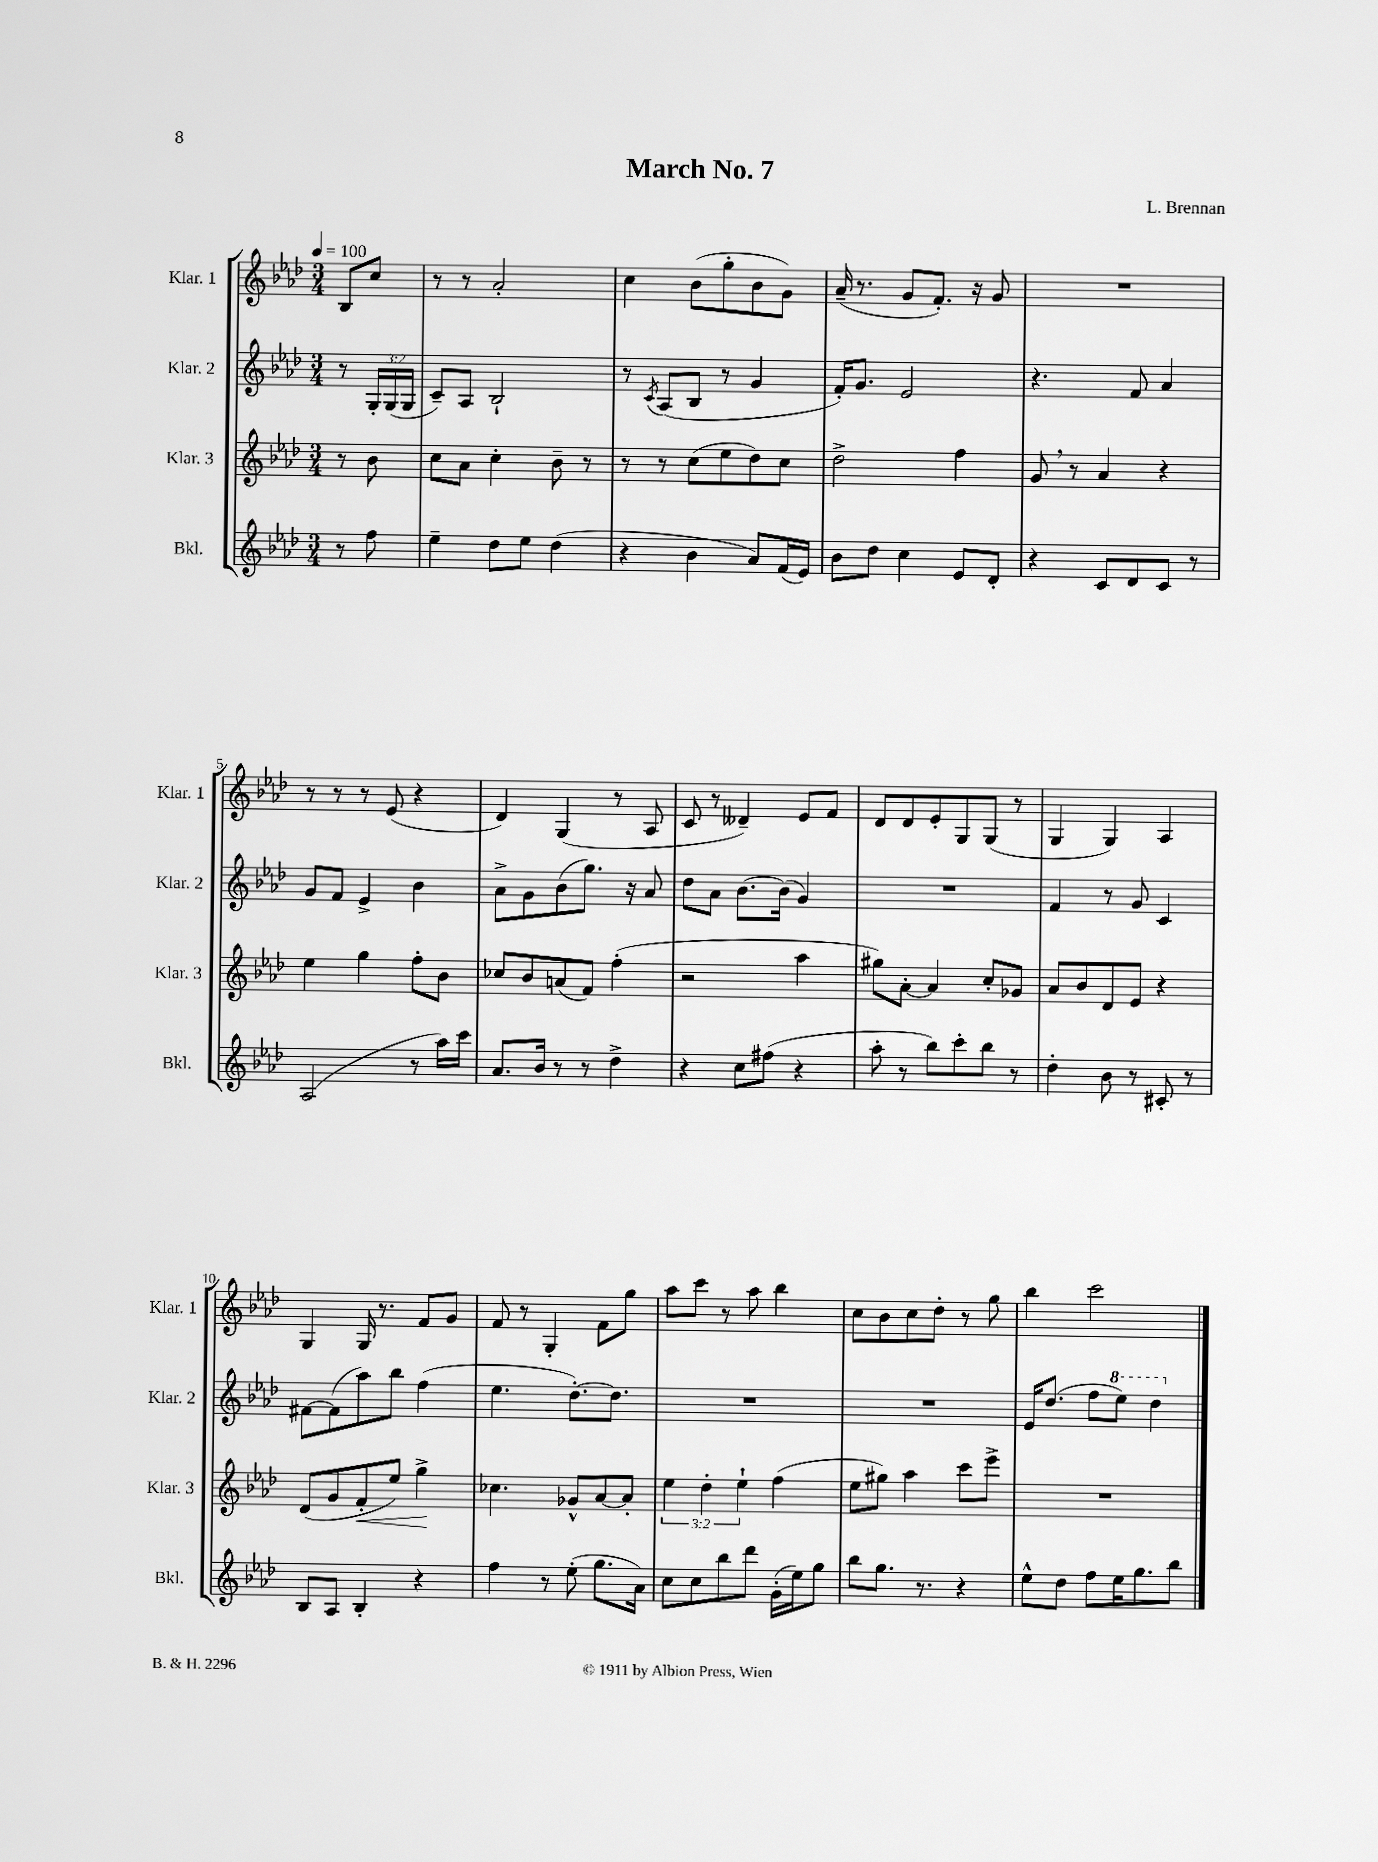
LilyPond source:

\header { title = "March No. 7" composer = "L. Brennan" }
<<
\new StaffGroup <<
\new Staff = "s0" \with { instrumentName = "Klar. 1" shortInstrumentName = "Klar. 1" } {
    \clef treble \key aes \major \numericTimeSignature \time 3/4 \partial 4 \tempo 4 = 100
    bes8 c''8 |
    r8 r8 aes'2-. |
    c''4 bes'8( g''8-. bes'8 g'8) |
    aes'16--( r8. g'8 f'8.-.) r16 g'8 |
    R2. |
    r8 r8 r8 ees'8( r4 |
    des'4) g4( r8 aes8 |
    c'8 r8 deses'4--) ees'8 f'8 |
    des'8 des'8 ees'8-. g8 g8( r8 |
    g4 g4) aes4 |
    g4 g16 r8. f'8 g'8 |
    f'8 r8 g4-. f'8 g''8 |
    aes''8 c'''8 r8 aes''8 bes''4 |
    c''8 bes'8 c''8 des''8-. r8 g''8 |
    bes''4 c'''2 \bar "|." |
}
\new Staff = "s1" \with { instrumentName = "Klar. 2" shortInstrumentName = "Klar. 2" } {
    \clef treble \key aes \major \numericTimeSignature \time 3/4 \override Staff.TupletNumber.text = #tuplet-number::calc-fraction-text \partial 4
    r8 \tuplet 3/2 { g16-. g16( g16 } |
    c'8--) aes8 bes2-! |
    r8 \acciaccatura { c'8 } aes8( bes8 r8 g'4 |
    f'16-.) g'8. ees'2 |
    r4. f'8 aes'4 |
    g'8 f'8 ees'4-> bes'4 |
    aes'8-> g'8 bes'8( g''8.) r16 aes'8 |
    des''8 aes'8 bes'8.~ bes'16( g'4) |
    R2. |
    f'4 r8 g'8 c'4 |
    fis'8~ fis'8( aes''8) bes''8 f''4( |
    ees''4. des''8.~-.) des''8. |
    R2. |
    R2. |
    ees'16 des''8.( f''8 \ottava #1 ees'''8) des'''4 \ottava #0 \bar "|." |
}
\new Staff = "s2" \with { instrumentName = "Klar. 3" shortInstrumentName = "Klar. 3" } {
    \clef treble \key aes \major \numericTimeSignature \time 3/4 \override Staff.TupletNumber.text = #tuplet-number::calc-fraction-text \partial 4
    r8 bes'8 |
    c''8 aes'8 c''4-. bes'8-- r8 |
    r8 r8 c''8( ees''8 des''8) c''8 |
    des''2-> f''4 |
    g'8 \breathe r8 aes'4 r4 |
    ees''4 g''4 f''8-. bes'8 |
    ces''8 bes'8 a'8( f'8) f''4-.( |
    r2 aes''4 |
    gis''8) aes'8~-. aes'4 c''8-. ges'8 |
    aes'8 bes'8 des'8 ees'8 r4 |
    des'8( g'8 f'8-.\< ees''8) g''4->\! |
    ces''4. ges'8-^ aes'8~ aes'8-. |
    \tuplet 3/2 { ees''4 des''4-. ees''4-! } f''4( |
    ees''8 gis''8) aes''4 c'''8 ees'''8-> |
    R2. \bar "|." |
}
\new Staff = "s3" \with { instrumentName = "Bkl." shortInstrumentName = "Bkl." } {
    \clef treble \key aes \major \numericTimeSignature \time 3/4 \partial 4
    r8 f''8 |
    ees''4-- des''8 ees''8 des''4( |
    r4 bes'4 aes'8) f'16( ees'16) |
    bes'8 des''8 c''4 ees'8 des'8-. |
    r4 c'8 des'8 c'8 r8 |
    aes2( r8 aes''16) c'''16 |
    aes'8. bes'16 r8 r8 des''4-> |
    r4 c''8 fis''8( r4 |
    aes''8-. r8 bes''8) c'''8-. bes''8 r8 |
    des''4-. bes'8 r8 cis'8-. r8 |
    bes8 aes8 bes4-. r4 |
    f''4 r8 ees''8-.( g''8. aes'16) |
    c''8 c''8 bes''8 des'''8 g'16-.( ees''16) g''8 |
    bes''8 g''8. r8. r4 |
    ees''8-^ des''8 f''8 ees''16 g''8. bes''8 \bar "|." |
}
>>
>>
